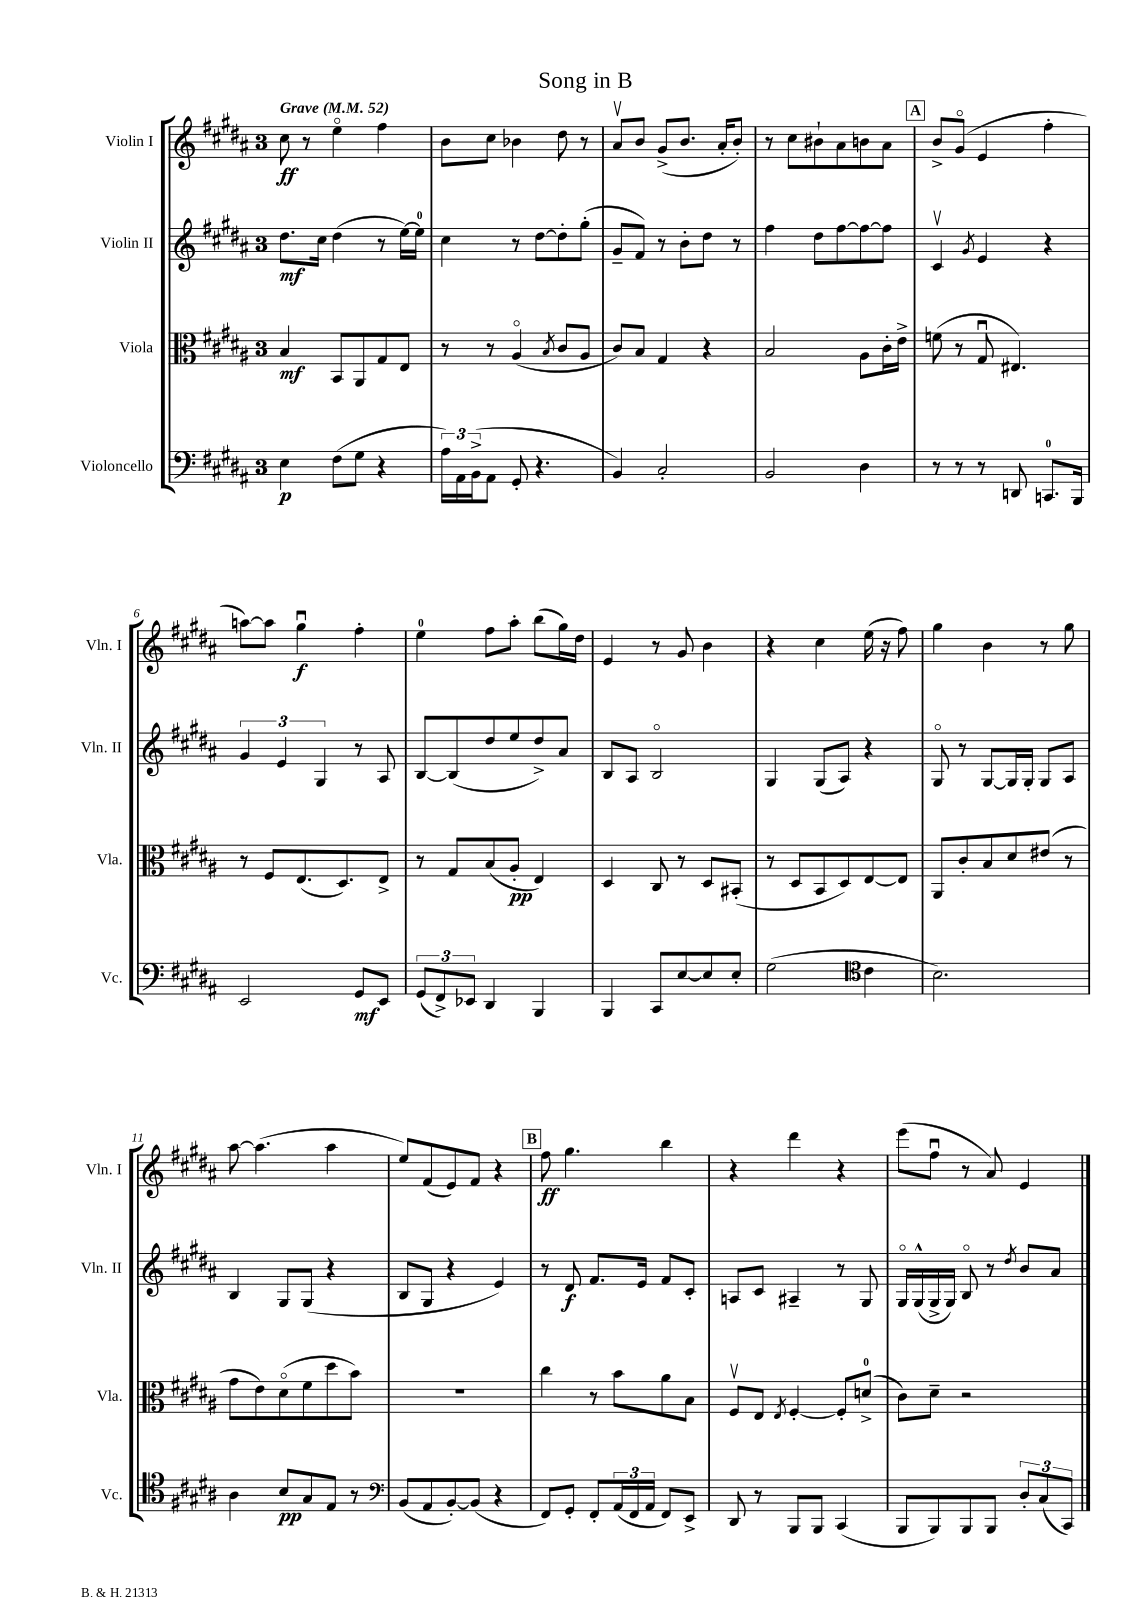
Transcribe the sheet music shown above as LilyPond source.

\header { title = "Song in B" }
<<
\new StaffGroup <<
\new Staff = "s0" \with { instrumentName = "Violin I" shortInstrumentName = "Vln. I" } {
    \clef treble \key b \major \once \override Staff.TimeSignature.style = #'single-digit \time 3/4 \tempo "Grave" 4 = 52
    cis''8\ff r8 e''4\flageolet fis''4 |
    b'8 cis''8 bes'4 dis''8 r8 |
    ais'8\upbow b'8 gis'8->( b'8. ais'16-. b'8-.) |
    r8 cis''8 bis'8-! ais'8 b'8 ais'8 |
    \mark \markup { \box "A" } b'8-> gis'8\flageolet( e'4 fis''4-. |
    a''8~) a''8 gis''4\downbow\f fis''4-. |
    e''4-0 fis''8 ais''8-. b''8( gis''16) dis''16 |
    e'4 r8 gis'8 b'4 |
    r4 cis''4 e''16( r16 fis''8) |
    gis''4 b'4 r8 gis''8 |
    ais''8~ ais''4.( ais''4 |
    e''8) fis'8( e'8) fis'8 r4 |
    \mark \markup { \box "B" } fis''8\ff gis''4. b''4 |
    r4 dis'''4 r4 |
    e'''8( fis''8\downbow r8 ais'8) e'4 \bar "|." |
}
\new Staff = "s1" \with { instrumentName = "Violin II" shortInstrumentName = "Vln. II" } {
    \clef treble \key b \major \once \override Staff.TimeSignature.style = #'single-digit \time 3/4
    dis''8.\mf cis''16 dis''4( r8 e''16~) e''16-0 |
    cis''4 r8 dis''8~ dis''8-. gis''8-.( |
    gis'8-- fis'8) r8 b'8-. dis''8 r8 |
    fis''4 dis''8 fis''8~ fis''8~ fis''8 |
    \mark \markup { \box "A" } cis'4\upbow \acciaccatura { gis'8 } e'4 r4 |
    \tuplet 3/2 { gis'4 e'4 gis4 } r8 ais8 |
    b8~ b8( dis''8 e''8 dis''8->) ais'8 |
    b8 ais8 b2\flageolet |
    gis4 gis8( ais8) r4 |
    gis8\flageolet r8 gis8~ gis16 gis16-. gis8 ais8 |
    b4 gis8 gis8( r4 |
    b8 gis8 r4 e'4) |
    \mark \markup { \box "B" } r8 dis'8\f fis'8. e'16 fis'8 cis'8-. |
    a8 cis'8 ais4-- r8 gis8 |
    gis16\flageolet gis16-^( gis16-> gis16) b8\flageolet r8 \acciaccatura { dis''8 } b'8 ais'8 \bar "|." |
}
\new Staff = "s2" \with { instrumentName = "Viola" shortInstrumentName = "Vla." } {
    \clef alto \key b \major \once \override Staff.TimeSignature.style = #'single-digit \time 3/4
    b4\mf b,8 ais,8 gis8 e8 |
    r8 r8 ais4\flageolet( \acciaccatura { b8 } cis'8 ais8 |
    cis'8) b8 gis4 r4 |
    b2 ais8 cis'16-. e'16-> |
    \mark \markup { \box "A" } f'8( r8 gis8\downbow eis4.) |
    r8 fis8 e8.( dis8.) e8-> |
    r8 gis8 b8( ais8-.\pp e4) |
    dis4 cis8 r8 dis8 bis,8-.( |
    r8 dis8 b,8 dis8) e8~ e8 |
    ais,8 cis'8-. b8 dis'8 eis'8( r8 |
    gis'8 e'8) dis'8\flageolet( fis'8 dis''8 b'8) |
    R2. |
    \mark \markup { \box "B" } cis''4 r8 b'8 ais'8 b8 |
    fis8\upbow e8 \acciaccatura { e8 } fis4~-. fis8-. d'8-0->( |
    cis'8) dis'8-- r2 \bar "|." |
}
\new Staff = "s3" \with { instrumentName = "Violoncello" shortInstrumentName = "Vc." } {
    \clef bass \key b \major \once \override Staff.TimeSignature.style = #'single-digit \time 3/4
    e4\p fis8( gis8 r4 |
    \tuplet 3/2 { ais16) ais,16 b,16->( } ais,8 gis,8-. r4. |
    b,4) cis2-. |
    b,2 dis4 |
    \mark \markup { \box "A" } r8 r8 r8 d,8 c,8.-0 b,,16 |
    e,2 gis,8\mf e,8 |
    \tuplet 3/2 { gis,8( fis,8->) ees,8 } dis,4 b,,4 |
    b,,4 cis,8 e8~ e8 e8-. |
    gis2( \clef tenor cis'4 |
    b2.) |
    ais4 b8\pp gis8 e8 r8 |
    \clef bass b,8( ais,8 b,8~-.) b,8( r4 |
    \mark \markup { \box "B" } fis,8) gis,8-. fis,8-. \tuplet 3/2 { ais,16( fis,16 ais,16 } fis,8) e,8-> |
    dis,8 r8 b,,8 b,,8 cis,4( |
    b,,8 b,,8) b,,8 b,,8 \tuplet 3/2 { dis8-. cis8( cis,8) } \bar "|." |
}
>>
>>
